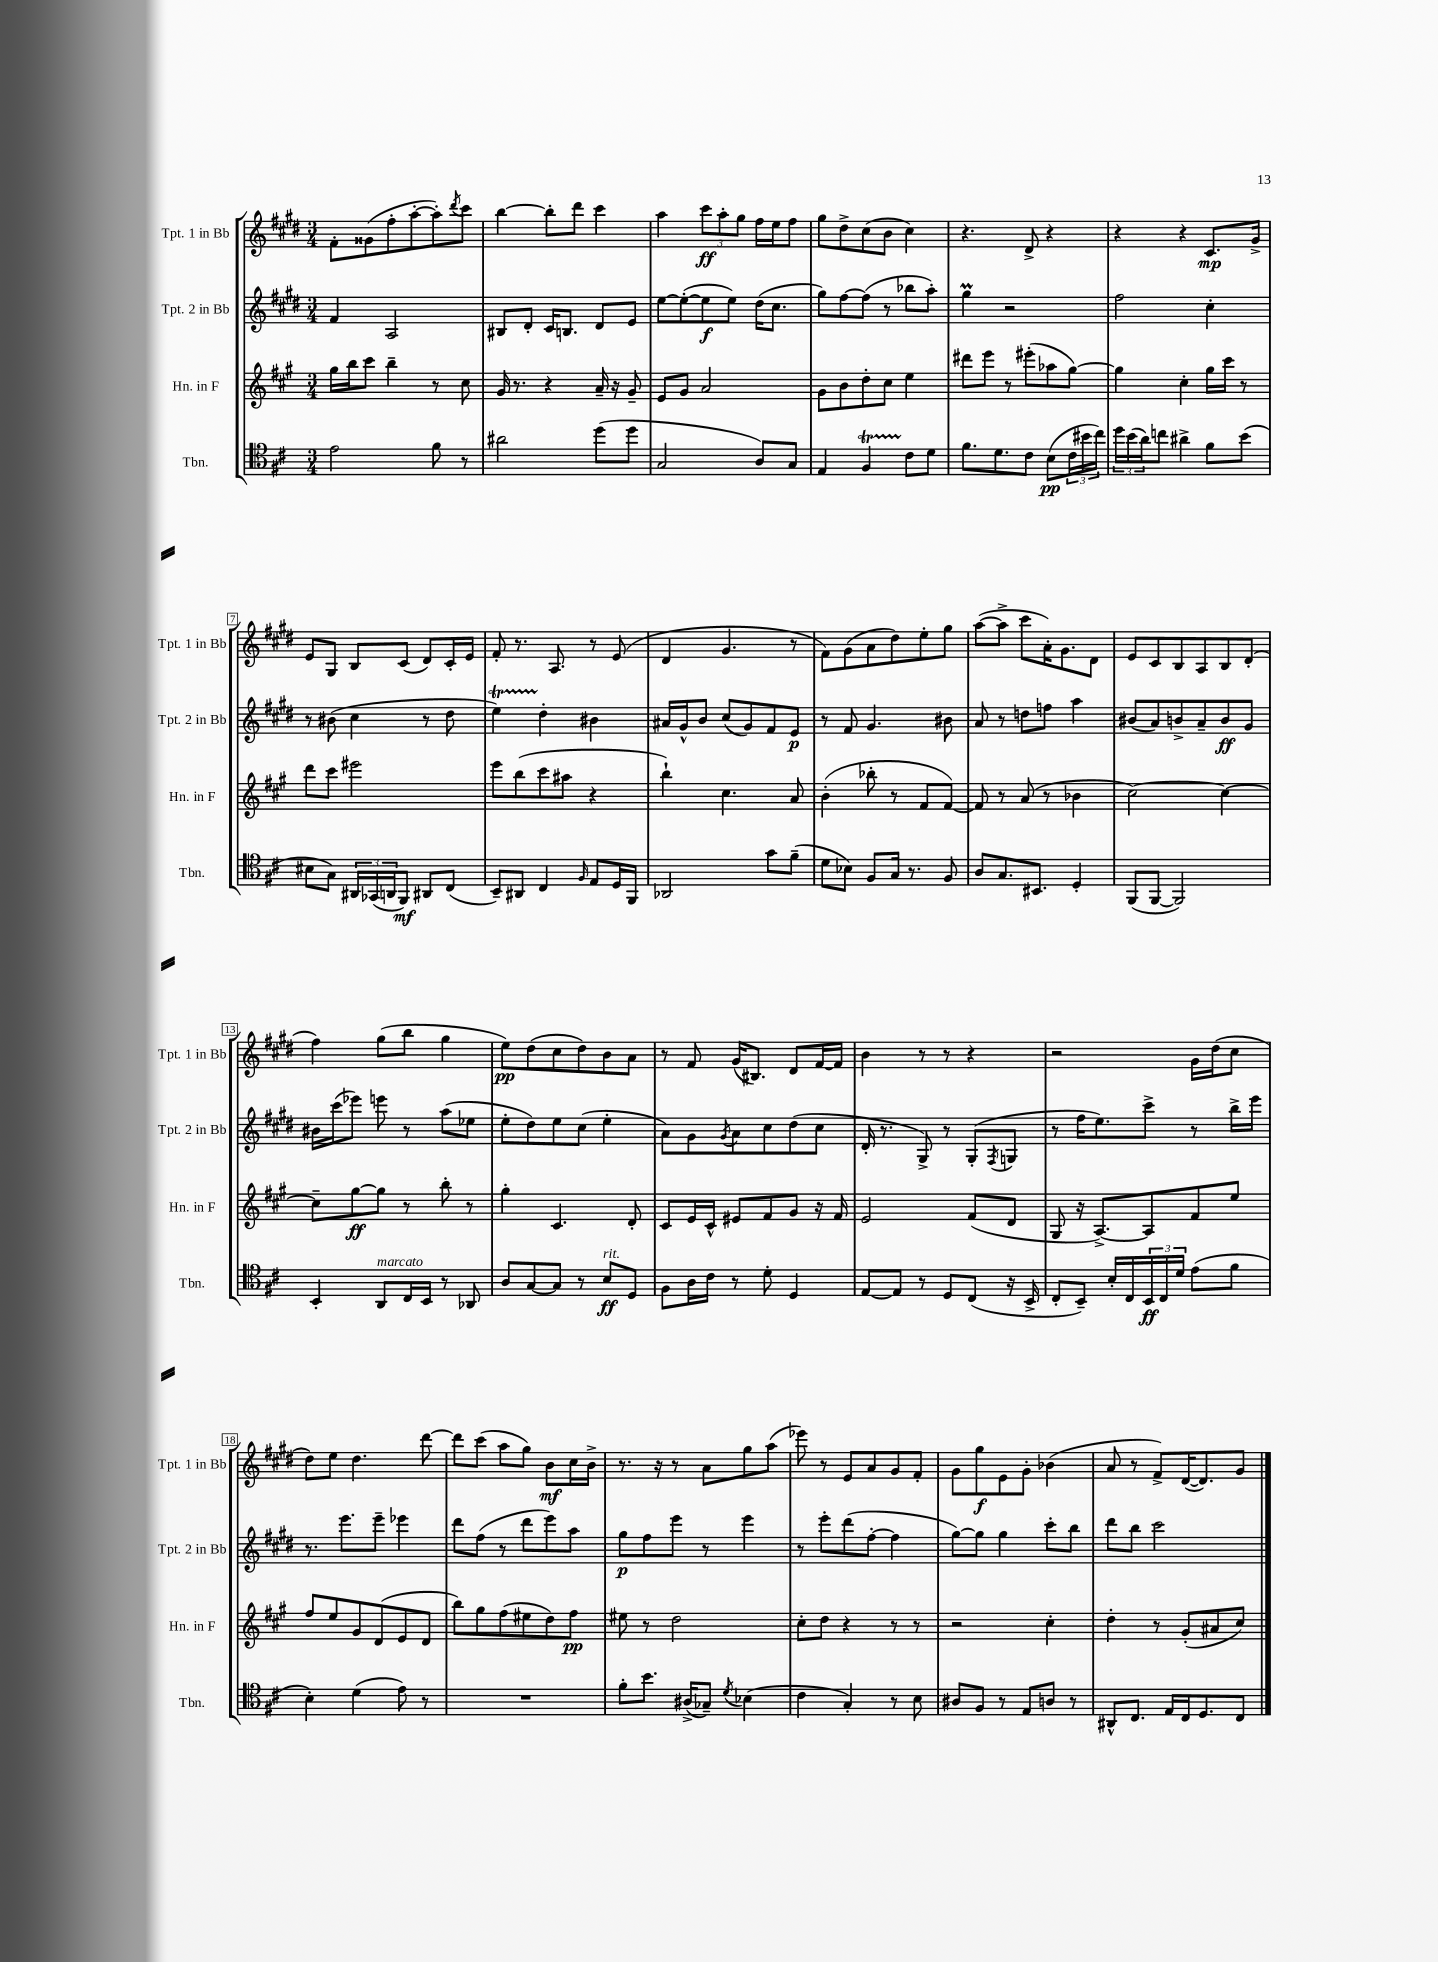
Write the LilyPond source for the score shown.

<<
\new StaffGroup <<
\new Staff = "s0" \with { instrumentName = "Tpt. 1 in Bb" shortInstrumentName = "Tpt. 1 in Bb" } {
    \clef treble \key e \major \numericTimeSignature \time 3/4
    fis'8-. gisis'8( fis''8-. a''8~-. a''8-.) \acciaccatura { dis'''8 } cis'''8 |
    b''4~ b''8-. dis'''8 cis'''4 |
    a''4 \tuplet 3/2 { cis'''8\ff a''8-. gis''8 } fis''16 e''16 fis''8 |
    gis''8 dis''8-> cis''8( b'8 cis''4) |
    r4. dis'8-> r4 |
    r4 r4 cis'8.\mp gis'16-> |
    e'8 gis8 b8 cis'8( dis'8) cis'16-. e'16 |
    fis'8-. r8. a8. r8 e'8( |
    dis'4 gis'4. r8 |
    fis'8) gis'8( a'8 dis''8) e''8-. gis''8 |
    a''8~( a''8-> cis'''8 a'16-.) gis'8. dis'8 |
    e'8 cis'8 b8 a8 b8 dis'8-.( |
    fis''4) gis''8( b''8 gis''4 |
    e''8\pp) dis''8( cis''8 dis''8) b'8 a'8 |
    r8 fis'8 gis'16( bis8.) dis'8 fis'16~ fis'16 |
    b'4 r8 r8 r4 |
    r2 gis'16 dis''16( cis''8 |
    dis''8) e''8 dis''4. dis'''8~ |
    dis'''8 cis'''8( a''8 gis''8) b'8\mf cis''16 b'16-> |
    r8. r16 r8 a'8 gis''8 a''8( |
    ees'''8) r8 e'8 a'8 gis'8 fis'8-. |
    gis'8 gis''8\f e'8 gis'8-. bes'4( |
    a'8 r8 fis'8->) dis'16~( dis'8.) gis'8 \bar "|." |
}
\new Staff = "s1" \with { instrumentName = "Tpt. 2 in Bb" shortInstrumentName = "Tpt. 2 in Bb" } {
    \clef treble \key e \major \numericTimeSignature \time 3/4
    fis'4 a2 |
    bis8 dis'8-. cis'16 b8. dis'8 e'8 |
    e''8~ e''8~-.( e''8\f e''8) dis''16( cis''8. |
    gis''8) fis''8~ fis''8( r8 bes''8 a''8-.) |
    gis''4\prall r2 |
    fis''2 cis''4-. |
    r8 bis'8( cis''4 r8 dis''8 |
    e''4\startTrillSpan) dis''4-.\stopTrillSpan bis'4 |
    ais'16 gis'16-^ b'8 cis''8( gis'8) fis'8 e'8\p |
    r8 fis'8 gis'4. bis'8 |
    a'8 r8 d''8 f''8 a''4 |
    bis'8( a'8) b'8-> a'8-- b'8\ff gis'8 |
    bis'16 cis'''16( ees'''8) e'''8 r8 a''8( ees''8 |
    e''8-. dis''8) e''8 cis''8( e''4-. |
    a'8) gis'8 \acciaccatura { gis'8 } a'8 cis''8 dis''8( cis''8 |
    dis'16-. r8. gis8->) r8 gis8-.( \acciaccatura { fis8 } g8 |
    r8 fis''16 e''8.) cis'''8-> r8 b''16-> e'''16 |
    r8. e'''8. e'''8-- ees'''4 |
    dis'''8 fis''8( r8 dis'''8 e'''8) a''8 |
    gis''8\p fis''8 e'''8 r8 e'''4 |
    r8 e'''8-. dis'''8( fis''8~-. fis''4 |
    gis''8~) gis''8 gis''4 cis'''8-. b''8 |
    dis'''8 b''8 cis'''2 \bar "|." |
}
\new Staff = "s2" \with { instrumentName = "Hn. in F" shortInstrumentName = "Hn. in F" } {
    \clef treble \key a \major \numericTimeSignature \time 3/4
    gis''16 b''16 cis'''8 b''4-- r8 cis''8 |
    gis'16 r8. r4 a'16-- r16 gis'8-- |
    e'8 gis'8 a'2 |
    gis'8 b'8 d''8-. cis''8 e''4 |
    dis'''8 e'''8 r8 eis'''8-.( aes''8 gis''8~) |
    gis''4 cis''4-. gis''16 cis'''16 r8 |
    d'''8 cis'''8 eis'''2 |
    e'''8 b''8( cis'''8 ais''8 r4 |
    b''4-!) cis''4. a'8 |
    b'4-.( bes''8-. r8 fis'8 fis'8~) |
    fis'8 r8 a'8( r8 bes'4 |
    cis''2~) cis''4~ |
    cis''8-- gis''8~\ff gis''8 r8 b''8-. r8 |
    gis''4-. cis'4. d'8-. |
    cis'8 e'16 cis'16-^ eis'8 fis'8 gis'8 r16 fis'16 |
    e'2 fis'8( d'8 |
    gis8 r16 a8.~->) a8 fis'8 e''8 |
    fis''8 e''8 gis'8 d'8( e'8 d'8 |
    b''8) gis''8 fis''8( eis''8 d''8) fis''8\pp |
    eis''8 r8 d''2 |
    cis''8-. d''8 r4 r8 r8 |
    r2 cis''4-. |
    d''4-. r8 gis'8-.( ais'8 cis''8) \bar "|." |
}
\new Staff = "s3" \with { instrumentName = "Tbn." shortInstrumentName = "Tbn." } {
    \clef tenor \key d \major \numericTimeSignature \time 3/4
    e'2 fis'8 r8 |
    ais'2 d''8( d''8 |
    g2 a8) g8 |
    e4 fis4\startTrillSpan cis'8\stopTrillSpan d'8 |
    fis'8. d'8. cis'8 b8\pp( \tuplet 3/2 { cis'16 bis'16 cis''16) } |
    \tuplet 3/2 { d''16 b'16( a'16) } c''8 ais'4-> fis'8 b'8( |
    bis8 g8) \tuplet 3/2 { ais,16 ges,16( a,16 } fis,8\mf) ais,8 cis8( |
    b,8--) ais,8 cis4 \grace { fis16 } e8 d16 fis,16 |
    aes,2 g'8 fis'8--( |
    d'8 bes8) fis8 g16 r8. fis8 |
    a8 g8. bis,8. d4-. |
    fis,8( fis,8~ fis,2) |
    b,4-. a,8^\markup { \italic "marcato" } cis16 b,16 r8 aes,8 |
    a8 g8~ g8 r8 b8\ff^\markup { \italic "rit." } d8 |
    fis8 a16 cis'16 r8 d'8-. d4 |
    e8~ e8 r8 d8 cis8( r16 b,16-> |
    cis8-. b,8--) b16-. cis16 \tuplet 3/2 { b,16\ff cis16 d'16 } e'8( fis'8 |
    b4-.) d'4( e'8) r8 |
    R2. |
    fis'8-. b'8. ais16->( ges8--) \acciaccatura { d'8 } bes4( |
    cis'4 g4-.) r8 b8 |
    ais8 fis8 r8 e8 a8 r8 |
    ais,8-^ cis8. e16 cis16 d8. cis8 \bar "|." |
}
>>
>>
\layout { \context { \Score \override BarNumber.stencil = #(make-stencil-boxer 0.1 0.3 ly:text-interface::print) } }
